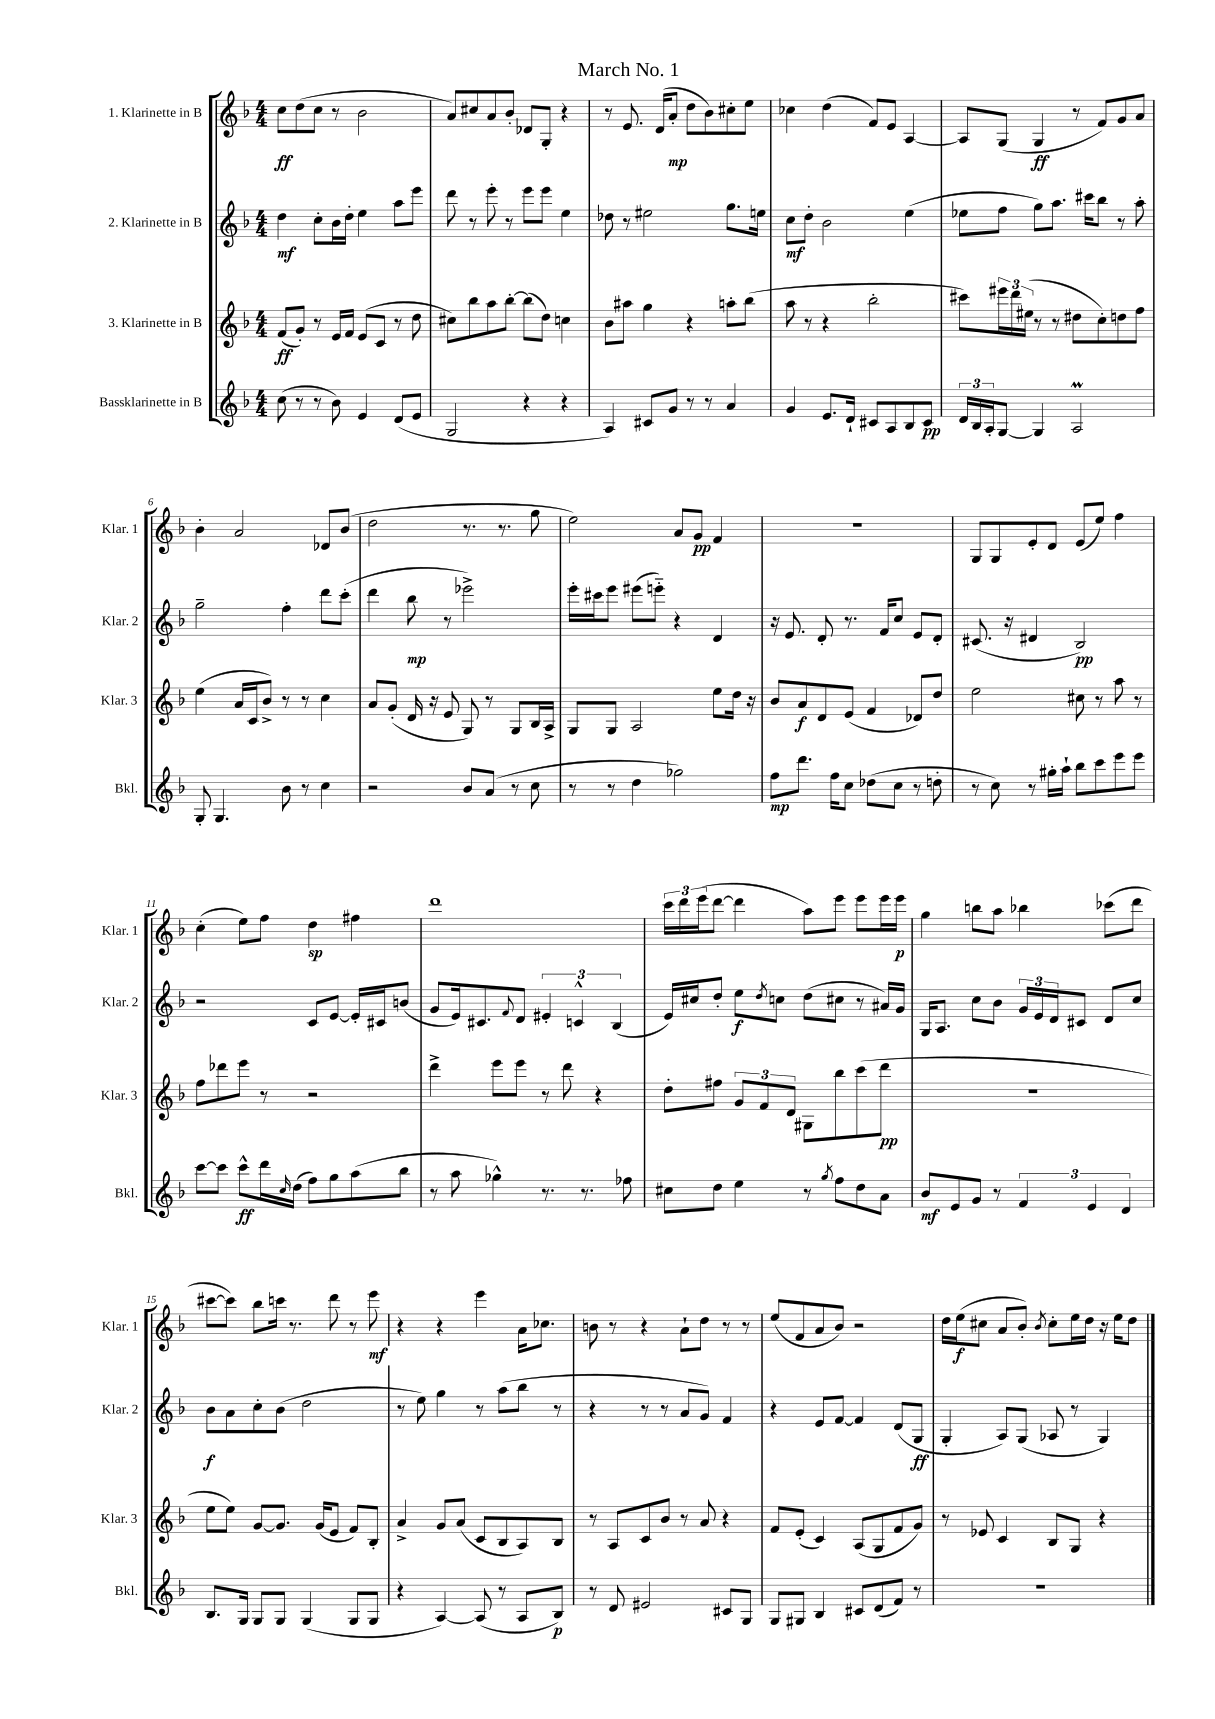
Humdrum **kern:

**kern	**dynam	**kern	**dynam	**kern	**dynam	**kern	**dynam
*part4	*part4	*part3	*part3	*part2	*part2	*part1	*part1
*staff4	*staff4	*staff3	*staff3	*staff2	*staff2	*staff1	*staff1
*I"Bassklarinette in B	*	*I"3. Klarinette in B	*	*I"2. Klarinette in B	*	*I"1. Klarinette in B	*
*I'Bkl.	*	*I'Klar. 3	*	*I'Klar. 2	*	*I'Klar. 1	*
*clefG2	*	*clefG2	*	*clefG2	*	*clefG2	*
*k[b-]	*	*k[b-]	*	*k[b-]	*	*k[b-]	*
*M4/4	*	*M4/4	*	*M4/4	*	*M4/4	*
=1	=1	=1	=1	=1	=1	=1	=1
(8cc\	.	(8f/L	ff	4dd\	mf	8cc\L	ff
8r	.	8g'/J)	.	.	.	(8dd\	.
8r	.	8r	.	8cc'\L	.	8cc\J	.
8b-\)	.	16e/LL	.	16b-\L	.	8r	.
.	.	16f/JJ	.	16dd'\JJ	.	.	.
4e/	.	(8e/L	.	4ee\	.	2b-\	.
.	.	8c/J	.	.	.	.	.
(8d/L	.	8r	.	8aa\L	.	.	.
8e/J	.	8dd\	.	8eee\J	.	.	.
=2	=2	=2	=2	=2	=2	=2	=2
2G/	.	8cc#X\L)	.	8ddd\	.	8a/L)	.
.	.	8bb-\	.	8r	.	8cc#X/	.
.	.	8aa\	.	8eee'\	.	8a/	.
.	.	[8bb-'\J	.	8r	.	8b-'/J	.
4r	.	(8bb-\L]	.	8eee\L	.	8d-X/L	.
.	.	8dd\J)	.	8eee\J	.	8G'/J	.
4r	.	4ccn\	.	4ee\	.	4r	.
=3	=3	=3	=3	=3	=3	=3	=3
4A/)	.	8b-\L	.	8dd-X\	.	8r	.
.	.	8aa#X\J	.	8r	.	8.e/	.
8c#X/L	.	4gg\	.	2ee#X\	.	.	.
.	.	.	.	.	.	(16d/KL	.
8g/J	.	.	.	.	.	8a'/J	mp
8r	.	4r	.	.	.	8dd\L	.
8r	.	.	.	.	.	8b-\)	.
4a/	.	8aan'\L	.	8.gg\L	.	8cc#X'\	.
.	.	(8bb-\J	.	.	.	8ee\J	.
.	.	.	.	16een\Jk	.	.	.
=4	=4	=4	=4	=4	=4	=4	=4
4g/	.	8aa\	.	8cc\L	mf	4cc-X\	.
.	.	8r	.	8dd'\J	.	.	.
8.e/L	.	4r	.	2b-\	.	(4dd\	.
16d`/Jk	.	.	.	.	.	.	.
8c#X/L	.	2bb-'\	.	.	.	8f/L)	.
8A/	.	.	.	.	.	8e/J	.
8B-/	.	.	.	(4ee\	.	[4A/	.
8c#/J	pp	.	.	.	.	.	.
=5	=5	=5	=5	=5	=5	=5	=5
24d/LL	.	8ccc#X\L)	.	8ee-X\L	.	8A/L]	.
24B-/	.	.	.	.	.	.	.
24A'/J	.	.	.	.	.	.	.
[8G/J	.	24eee#X\L	.	8ff\J	.	(8G/J	.
.	.	24ddd\	.	.	.	.	.
.	.	(24ee#X\JJ	.	.	.	.	.
4G/]	.	8r	.	8gg\L)	.	4G/	ff
.	.	8r	.	8.aa\J	.	.	.
2Am/	.	8dd#X\L	.	.	.	8r	.
.	.	.	.	16ccc#X\KL	.	.	.
.	.	8cc'\)	.	8bb-\J	.	8f/L)	.
.	.	8ddn\	.	8r	.	8g/	.
.	.	8ff\J	.	8aa'\	.	8a/J	.
!!LO:LB:g=z
=6	=6	=6	=6	=6	=6	=6	=6
8G'/	.	(4ee\	.	2gg~\	.	4b-'\	.
4.G/	.	.	.	.	.	.	.
.	.	16a/LL	.	.	.	2a/	.
.	.	16c/J	.	.	.	.	.
.	.	8b-^/J)	.	.	.	.	.
8b-\	.	8r	.	4ff'\	.	.	.
8r	.	8r	.	.	.	.	.
4cc\	.	4cc\	.	8ddd\L	.	8d-X/L	.
.	.	.	.	(8ccc'\J	.	(8b-/J	.
=7	=7	=7	=7	=7	=7	=7	=7
2r	.	8a/L	.	4ddd\	.	2dd\	.
.	.	(8g'/J	.	.	.	.	.
.	.	16d/	.	8bb-\	mp	.	.
.	.	16r	.	.	.	.	.
.	.	8e/	.	8r	.	.	.
8b-/L	.	8G/)	.	2eee-X^\)	.	8.r	.
(8a/J	.	8r	.	.	.	.	.
.	.	.	.	.	.	8.r	.
8r	.	8G/L	.	.	.	.	.
8cc\	.	16B-/L	.	.	.	8gg\	.
.	.	16A^/JJ	.	.	.	.	.
=8	=8	=8	=8	=8	=8	=8	=8
8r	.	8G/L	.	16eee'\LL	.	2ee\)	.
.	.	.	.	16ccc#X\J	.	.	.
8r	.	8G/J	.	8eee\J	.	.	.
4dd\	.	2A/	.	(8eee#X\L	.	.	.
.	.	.	.	8eeen\J)	.	.	.
2gg-X\)	.	.	.	4r	.	8a/L	.
.	.	.	.	.	.	8g/J	pp
.	.	8ee\L	.	4d/	.	4f/	.
.	.	16dd\Jk	.	.	.	.	.
.	.	16r	.	.	.	.	.
=9	=9	=9	=9	=9	=9	=9	=9
8ff\L	mp	8b-/L	.	16r	.	1r	.
.	.	.	.	8.e/	.	.	.
8.ddd\J	.	8a/	f	.	.	.	.
.	.	8d/	.	8d'/	.	.	.
16ff\KL	.	.	.	.	.	.	.
8cc\J	.	(8e/J	.	8.r	.	.	.
(8dd-X\L	.	4f/	.	.	.	.	.
.	.	.	.	16f/KL	.	.	.
8cc\J	.	.	.	8cc/J	.	.	.
8r	.	8d-X/L)	.	8e/L	.	.	.
8ddn'\	.	8dd/J	.	8d'/J	.	.	.
=10	=10	=10	=10	=10	=10	=10	=10
8r	.	2ee\	.	(8.c#X/	.	8G/L	.
8cc\)	.	.	.	.	.	8G/	.
.	.	.	.	16r	.	.	.
8r	.	.	.	4d#X/	.	8e'/	.
16gg#X'\LL	.	.	.	.	.	8d/J	.
16aa`\JJ	.	.	.	.	.	.	.
8bb-\L	.	8cc#X\	.	2B-/)	pp	(8e/L	.
8ccc\	.	8r	.	.	.	8ee/J)	.
8eee\	.	8aa\	.	.	.	4ff\	.
8eee\J	.	8r	.	.	.	.	.
!!LO:LB:g=z
=11	=11	=11	=11	=11	=11	=11	=11
[8ccc\L	.	8ff\L	.	2r	.	(4cc'\	.
8ccc\J]	.	8ddd-X\	.	.	.	.	.
8ccc^^\L	ff	8eee\J	.	.	.	8ee\L)	.
16ddd\L	.	8r	.	.	.	8ff\J	.
16qqcc/	.	.	.	.	.	.	.
(16dd\JJ	.	.	.	.	.	.	.
8ff\L)	.	2r	.	8c/L	.	4dd\	sp
8gg\	.	.	.	[8e/J	.	.	.
(8aa\	.	.	.	16e'/LL]	.	4ff#X\	.
.	.	.	.	16c#X/J	.	.	.
8bb-\J	.	.	.	(8bn/J	.	.	.
=12	=12	=12	=12	=12	=12	=12	=12
8r	.	4ddd^\	.	8g/L	.	1ddd	.
8aa\	.	.	.	16e/k)	.	.	.
.	.	.	.	8.c#X/	.	.	.
4gg-X^^\)	.	8eee\L	.	.	.	.	.
.	.	.	.	8qqf/	.	.	.
.	.	8eee\J	.	8d/J	.	.	.
8.r	.	8r	.	6e#X'/	.	.	.
.	.	8ddd\	.	.	.	.	.
.	.	.	.	6cn^^/	.	.	.
8.r	.	.	.	.	.	.	.
.	.	4r	.	.	.	.	.
.	.	.	.	(6B-/	.	.	.
8ff-X\	.	.	.	.	.	.	.
=13	=13	=13	=13	=13	=13	=13	=13
8cc#X\L	.	8dd'\L	.	16e/LL)	.	24ccc\LL	.
.	.	.	.	.	.	24ddd\	.
.	.	.	.	16cc#X/J	.	.	.
.	.	.	.	.	.	(24eee\J	.
8dd\J	.	8ff#X\J	.	8dd'/J	.	[8ddd\J	.
4ee\	.	12g/L	.	8ee\L	f	4ddd\]	.
.	.	12f/	.	.	.	.	.
.	.	.	.	8qdd/	.	.	.
.	.	.	.	8ccn\J	.	.	.
.	.	12d/J	.	.	.	.	.
8r	.	8G#X\L	.	(8dd\L	.	8aa\L)	.
8qgg/	.	.	.	.	.	.	.
8ff\L	.	8bb-\	.	8cc#X\J	.	8eee\J	.
8dd\	.	(8ccc\	.	8r	.	8eee\L	.
8a\J	.	8ddd\J	pp	16a#X/LL)	.	16eee\L	.
.	.	.	.	16g/JJ	.	16eee\JJ	p
=14	=14	=14	=14	=14	=14	=14	=14
8b-/L	mf	1r	.	16G/KL	.	4gg\	.
.	.	.	.	8.A/J	.	.	.
8e/	.	.	.	.	.	.	.
8g/J	.	.	.	8cc\L	.	8bbn\L	.
8r	.	.	.	8b-\J	.	8aa\J	.
6f/	.	.	.	24g/LL	.	4bb-X\	.
.	.	.	.	24e/	.	.	.
.	.	.	.	24d/J	.	.	.
.	.	.	.	8c#X/J	.	.	.
6e/	.	.	.	.	.	.	.
.	.	.	.	8d/L	.	(8ccc-X\L	.
6d/	.	.	.	.	.	.	.
.	.	.	.	8cc/J	.	8ddd\J	.
!!LO:LB:g=z
=15	=15	=15	=15	=15	=15	=15	=15
8.B-/L	.	8ee\L	.	8b-\L	f	[8ccc#X\L	.
.	.	8ee\J)	.	8a\	.	8ccc#\J])	.
16G/Jk	.	.	.	.	.	.	.
8G/L	.	[8g/L	.	8cc'\	.	8bb-\L	.
8G/J	.	8.g/J]	.	(8b-\J	.	16cccn\Jk	.
.	.	.	.	.	.	8.r	.
(4G/	.	.	.	2dd\	.	.	.
.	.	(16g/KL	.	.	.	.	.
.	.	8e/J	.	.	.	8ddd\	.
8G/L	.	8f/L)	.	.	.	8r	.
8G/J	.	8B-'/J	.	.	.	8eee\	mf
=16	=16	=16	=16	=16	=16	=16	=16
4r	.	4a^/	.	8r	.	4r	.
.	.	.	.	8ee\)	.	.	.
[4A/)	.	8g/L	.	4gg\	.	4r	.
.	.	(8a/J	.	.	.	.	.
(8A/]	.	8c/L	.	8r	.	4eee\	.
8r	.	8B-/	.	(8aa\L	.	.	.
8A/L	.	8A/)	.	8bb-\J	.	16a\KL	.
.	.	.	.	.	.	8.cc-X\J	.
8B-/J)	p	8B-/J	.	8r	.	.	.
=17	=17	=17	=17	=17	=17	=17	=17
8r	.	8r	.	4r	.	8bn\	.
8d/	.	8A/L	.	.	.	8r	.
2e#X/	.	8c/	.	8r	.	4r	.
.	.	8b-/J	.	8r	.	.	.
.	.	8r	.	8a/L	.	8a`\L	.
.	.	8a/	.	8g/J)	.	8dd\J	.
8c#X/L	.	4r	.	4f/	.	8r	.
8G/J	.	.	.	.	.	8r	.
=18	=18	=18	=18	=18	=18	=18	=18
8G/L	.	8f/L	.	4r	.	(8ee/L	.
8G#X/J	.	(8e'/J	.	.	.	8f/	.
4B-/	.	4c/)	.	8e/L	.	8a/	.
.	.	.	.	[8f/J	.	8b-/J)	.
8c#X/L	.	(8A/L	.	4f/]	.	2r	.
(8d/	.	8G/	.	.	.	.	.
8f/J)	.	8f/	.	(8d/L	.	.	.
8r	.	8g/J)	.	8G/J	ff	.	.
=19	=19	=19	=19	=19	=19	=19	=19
1r	.	8r	.	4G'/	.	16dd\LL	.
.	.	.	.	.	.	(16ee\J	f
.	.	8e-X/	.	.	.	8cc#X\J	.
.	.	4c/	.	8A/L)	.	8a/L	.
.	.	.	.	(8G/J	.	8b-'/J)	.
.	.	.	.	.	.	8qb-/	.
.	.	8B-/L	.	8A-X/	.	8cc#'\L	.
.	.	8G/J	.	8r	.	16ee\L	.
.	.	.	.	.	.	16dd\JJ	.
.	.	4r	.	4G/)	.	16r	.
.	.	.	.	.	.	16ee\KL	.
.	.	.	.	.	.	8dd\J	.
==	==	==	==	==	==	==	==
*-	*-	*-	*-	*-	*-	*-	*-
